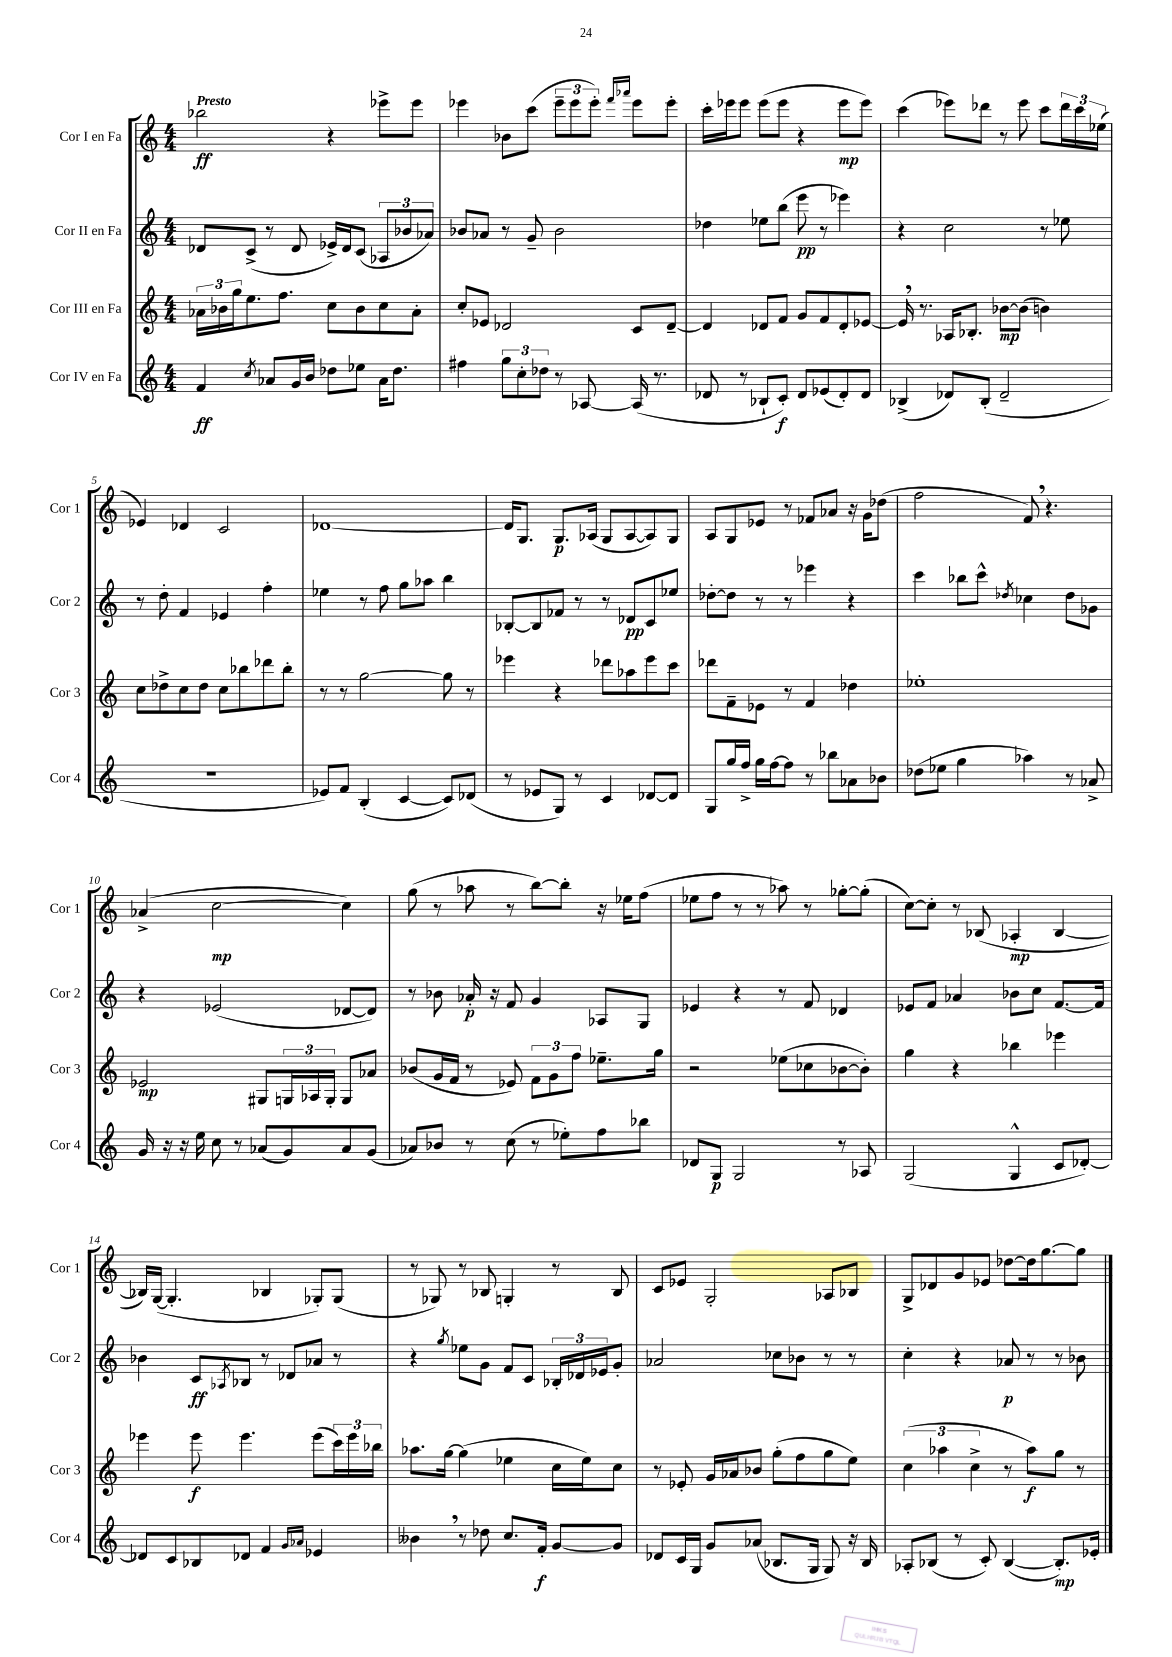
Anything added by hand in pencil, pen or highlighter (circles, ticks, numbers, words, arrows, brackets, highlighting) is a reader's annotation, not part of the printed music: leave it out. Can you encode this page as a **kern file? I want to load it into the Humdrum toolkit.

**kern	**kern	**kern	**kern
*staff4	*staff3	*staff2	*staff1
*clefG2	*clefG2	*clefG2	*clefG2
*k[]	*k[]	*k[]	*k[]
*M4/4	*M4/4	*M4/4	*M4/4
4f	24a-	8d-	2bb-
.	24b-	.	.
.	24gg	.	.
.	8.ee	(8c^	.
8qcc	.	.	.
8a-	.	8r	.
.	8.ff	.	.
16g	.	8d-	.
16b	.	.	.
8dd-	8cc	16e-^)	4r
.	.	16d-	.
8ee-	8b-	(8c	.
16a-	8cc	12A-	8eee-^
8.dd-	.	.	.
.	.	12b-	.
.	8a-'	.	8eee-
.	.	12a-)	.
=	=	=	=
4ff#	8cc'	8b-	4eee-
.	8e-	8a-	.
12gg	2d-	8r	8b-
12cc'	.	.	.
.	.	8g~	(8ccc
12dd-	.	.	.
8r	.	2b-	12eee-~
.	.	.	12eee-
[8A-	.	.	.
.	.	.	12eee-')
.	.	.	16qqfff
.	.	.	16qqaaa-
(16A-]	8c	.	8eee-
8.r	.	.	.
.	[8d-~	.	8eee-'
=	=	=	=
8d-	4d-]	4dd-	16ccc'
.	.	.	16eee-
8r	.	.	8eee-
8B-`	8d-	8ee-	(8eee-
8c')	8f	(8bb	8eee-
8d-	8g	8eee	4r
(8e-	8f	8r	.
8d-')	8d-'	4eee-)	8eee-
8d-	[8e-	.	8eee-)
=	=	=	=
(4B-^	16e-]	4r	(4ccc
.	8.r	.	.
8d-)	16A-	2cc	8eee-)
.	8.B-'	.	.
(8B-'	.	.	8ddd-
2d-~	[8b-	.	8r
.	(8b-]	.	8eee-
.	4b)	8r	8ccc
.	.	8ee-	24ddd-
.	.	.	24ccc
.	.	.	(24ee-
=	=	=	=
1r	8cc	8r	4e-)
.	8dd-^	8dd'	.
.	8cc	4f	4d-
.	8dd-	.	.
.	8cc	4e-	2c
.	8bb-	.	.
.	8ddd-	4ff'	.
.	8bb-'	.	.
=	=	=	=
8e-)	8r	4ee-	[1d-
8f	8r	.	.
(4B'	[2gg	8r	.
.	.	8ff	.
[4c	.	8gg	.
.	.	8aa-	.
8c])	8gg]	4bb	.
(8d-	8r	.	.
=	=	=	=
8r	4eee-	[8B-'	16d-]
.	.	.	8.G
8e-	.	8B-]	.
8G)	4r	8f-	8.G
8r	.	8r	.
.	.	.	(16A-
4c	8ddd-	8r	8G
.	8aa-	8d-	[8A-
[8d-	8eee-	8c	8A-])
8d-]	8ccc	8ee-	8G
=	=	=	=
8G	8ddd-	[8dd-'	8A
16gg	8f~	8dd-]	8G
16ff^	.	.	.
16gg	8e-	8r	8e-
[16ff	.	.	.
8ff]	8r	8r	8r
8r	4f	4eee-	8f-
8bb-	.	.	8a-
8a-	4dd-	4r	16r
.	.	.	16g
8b-	.	.	(8dd-
=	=	=	=
(8dd-	1ee-'	4ccc	2ff
8ee-	.	.	.
4gg	.	8bb-	.
.	.	8ccc^^	.
.	.	8qdd-	.
4aa-)	.	4cc-	8f)
.	.	.	4.r
8r	.	8dd-	.
8a-^	.	8g-	.
=	=	=	=
16g	2e-	4r	(4a-^
16r	.	.	.
16r	.	.	.
16ee	.	.	.
8cc	.	(2e-	[2cc
8r	.	.	.
(8a-	8G#	.	.
8g)	24G	.	.
.	24A-	.	.
.	24G'	.	.
8a-	8G	[8d-	4cc])
(8g	8a-	8d-])	.
=	=	=	=
8a-)	(8b-	8r	(8gg
8b-	16g	8b-	8r
.	16f	.	.
8r	8r	16a-'	8aa-
.	.	16r	.
(8cc	8e-)	8f	8r
8r	12f	4g	[8bb)
.	12g	.	.
8ee-')	.	.	8bb']
.	12ff	.	.
8ff	8.ee-~	8A-	16r
.	.	.	16ee-
8bb-	.	8G	(8ff
.	16gg	.	.
=	=	=	=
8d-	2r	4e-	8ee-
8G	.	.	8ff
2G	.	4r	8r
.	.	.	8r
.	(8ee-	8r	8aa-)
.	8cc-	8f	8r
8r	[8b-	4d-	[8gg-'
8A-	8b-'])	.	(8gg-']
=	=	=	=
(2G	4gg	8e-	[8cc)
.	.	8f	8cc']
.	4r	4a-	8r
.	.	.	(8B-
4G^^	4bb-	8b-	4A-'
.	.	8cc	.
8c	4eee-	[8.f	[4B-
[8d-')	.	.	.
.	.	16f]	.
=	=	=	=
8d-]	4eee-	4b-	16B-])
.	.	.	([16G
8c	.	.	4.G']
8B-	8eee-	8c	.
.	.	8qA-	.
8d-	4.eee-	8B-	.
4f	.	8r	4B-
.	.	8d-	.
16qqg	.	.	.
16qqa-	.	.	.
4e-	(8eee-	8a-	8G-')
.	24ccc)	8r	(8G-
.	24eee-	.	.
.	24bb-	.	.
=	=	=	=
4b--	8.aa-	4r	8r
.	.	.	8G-)
.	[16gg	.	.
.	.	8qgg	.
8r	(4gg]	8ee-	8r
8dd-	.	8g	8B-
8.cc	4ee-	8f	4G'
.	.	8c	.
16f'	.	.	.
[8g	16cc	24B-'	8r
.	.	24d-	.
.	16ee-)	.	.
.	.	24e-	.
8g]	8cc	8g'	8B-
=	=	=	=
8d-	8r	2a-	8c
16c	8e-'	.	8e-
16G	.	.	.
8g	16g	.	2G'
.	16a-	.	.
(8a-	8b-	.	.
8.B-	(8gg'	8cc-	.
.	8ff	8b-	.
16G	.	.	.
8G)	8gg	8r	8A-
16r	8ee)	8r	8B-
16B-	.	.	.
=	=	=	=
8A-'	(6cc	4cc'	8G^
(8B-	.	.	8d-
.	6aa-	.	.
8r	.	4r	8g
.	6cc^	.	.
8c')	.	.	8e-
([4B-	8r	8a-	[8dd-
.	8aa-)	8r	16dd-]
.	.	.	[8.gg
8.B-'])	8gg	8r	.
.	8r	8b-	8gg]
16e-'	.	.	.
==	==	==	==
*-	*-	*-	*-
